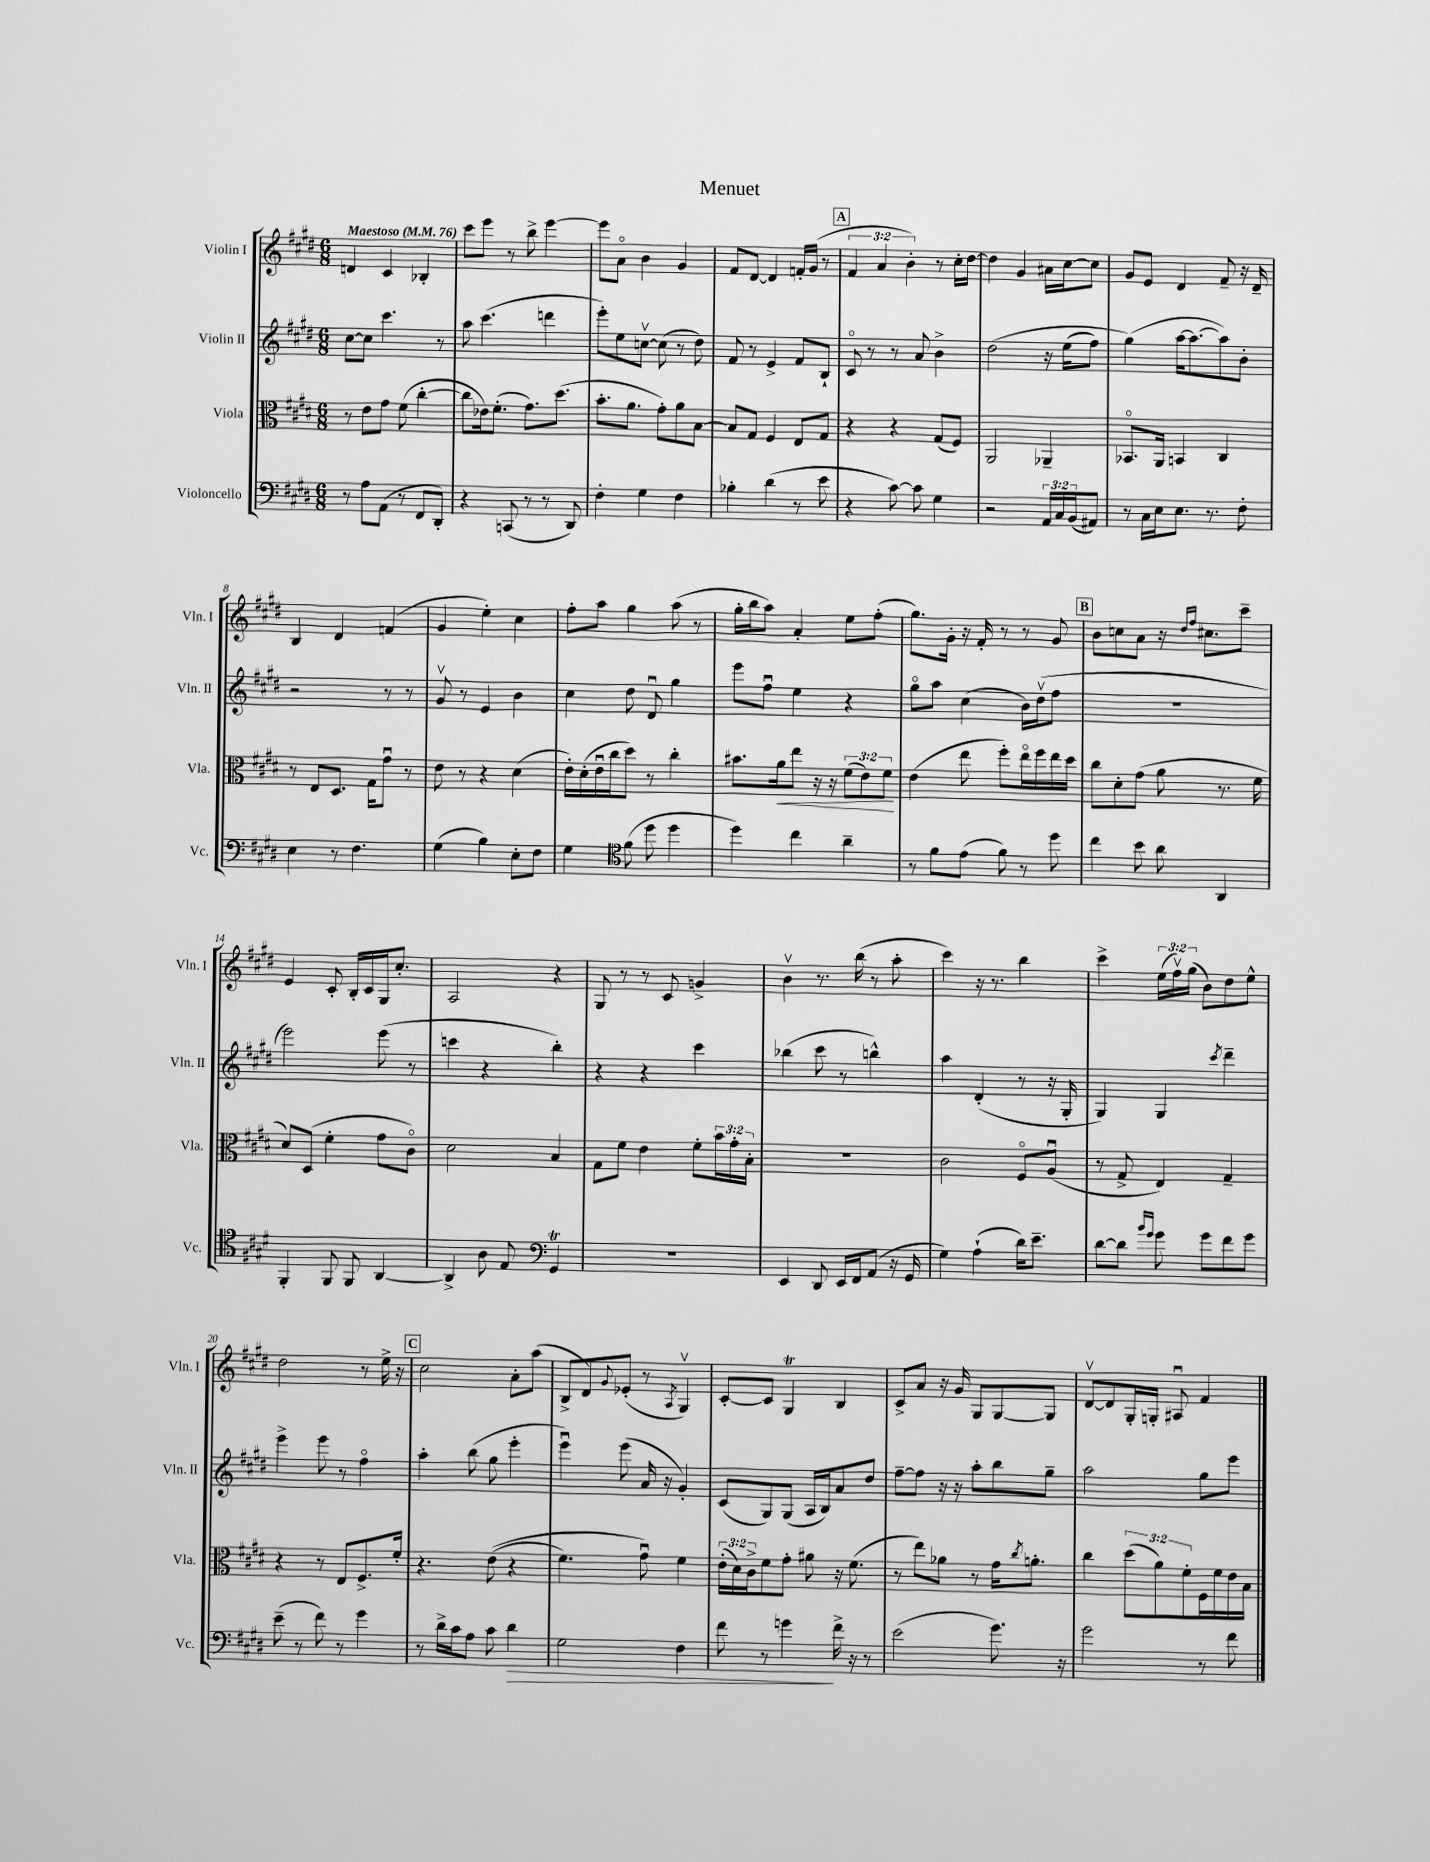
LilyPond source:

\header { title = "Menuet" }
<<
\new StaffGroup <<
\new Staff = "s0" \with { instrumentName = "Violin I" shortInstrumentName = "Vln. I" } {
    \clef treble \key e \major \numericTimeSignature \time 6/8 \override Staff.TupletNumber.text = #tuplet-number::calc-fraction-text \tempo "Maestoso" 4 = 76
    d'4 cis'4 bes4-. |
    cis'''8 e'''8 r8 b''8-> e'''4~ |
    e'''8 a'8\flageolet b'4 gis'4 |
    fis'8 dis'8~ dis'4 f'16-. gis'16( r8 |
    \mark \markup { \box "A" } \tuplet 3/2 { fis'4 a'4 b'4-.) } r8 cis''16-. dis''16~ |
    dis''4 gis'4 ais'16 cis''16~ cis''8 |
    gis'8 e'8 dis'4 fis'8-- r16 dis'16-- |
    b4 dis'4 f'4( |
    gis'4 e''4-.) cis''4 |
    fis''8-. a''8 gis''4 a''8( r8 |
    gis''16-. b''16 a''8) a'4-. e''8 fis''8-.( |
    gis''8.) gis'16-. r16 fis'16-. r8 r8 gis'8 |
    \mark \markup { \box "B" } b'8 c''8 a'8 r16 \grace { dis''16 fis''16 } cis''8. cis'''8-- |
    e'4 cis'8-. b16-. cis'16 gis16 cis''8.-. |
    a2 r4 |
    gis8 r8 r8 cis'8 g'4-> |
    b'4\upbow r8. b''16( r8 a''8-. |
    cis'''4) r16 r8. b''4 |
    cis'''4-> \tuplet 3/2 { e''16( fis''16\upbow) gis''16( } b'8) dis''8 e''8-^ |
    dis''2 r8 e''16-> r16 |
    \mark \markup { \box "C" } cis''2 a'8-. a''8( |
    b8-> dis'8) \appoggiatura { gis'8 } ees'8-.( r8 \acciaccatura { a8 } gis4\upbow) |
    cis'8~-. cis'8 gis4\trill b4 |
    cis'8-> a'8 r16 gis'16 gis8 gis8~ gis8 |
    dis'8~\upbow dis'8 gis16-. g16-. ais8\downbow fis'4 \bar "|." |
}
\new Staff = "s1" \with { instrumentName = "Violin II" shortInstrumentName = "Vln. II" } {
    \clef treble \key e \major \numericTimeSignature \time 6/8
    cis''8~ cis''8 cis'''4. r8 |
    a''8 cis'''4.( d'''4 |
    e'''8-.) e''8 c''8~\upbow c''8( r8 dis''8) |
    fis'8 r8 e'4-> fis'8 b8-! |
    \mark \markup { \box "A" } cis'8\flageolet r8 r8 a'8 b'4-> |
    dis''2\( r16 e''16( fis''8) |
    gis''4(\) a''16~ a''8.~ a''8) b'8-. |
    r2 r8 r8 |
    gis'8\upbow r8 e'4 b'4 |
    cis''4 dis''8 dis'8\downbow gis''4 |
    e'''8 fis''8\downbow e''4 r4 |
    gis''8\flageolet a''8 cis''4( b'16) dis''16\upbow( fis''8 |
    \mark \markup { \box "B" } R2. |
    e'''2) e'''8( r8 |
    c'''4 r4 b''4-.) |
    r4 r4 cis'''4 |
    bes''4( cis'''8 r8 b''4-^) |
    a''4 dis'4-.( r8 r16 gis16-. |
    gis4) gis4 \acciaccatura { cis'''8 } dis'''4-- |
    e'''4-> e'''8 r8 fis''4\flageolet |
    \mark \markup { \box "C" } a''4-. b''8( gis''8 e'''4-. |
    e'''4\downbow) e'''8( a'16 r16 gis'4-.) |
    cis'8( gis8) gis8( a16 b16) a'8 dis''8 |
    fis''8~-- fis''8 r16 r16 a''8-. b''8 gis''8-- |
    a''2 gis''8 e'''8 \bar "|." |
}
\new Staff = "s2" \with { instrumentName = "Viola" shortInstrumentName = "Vla." } {
    \clef alto \key e \major \numericTimeSignature \time 6/8 \override Staff.TupletNumber.text = #tuplet-number::calc-fraction-text
    r8 e'8 gis'8 fis'8( cis''4~-. |
    cis''8 ees'16) fis'8.-.( gis'8.) dis''8.( |
    b'8.-. a'8. gis'8-.) a'8 b8~ |
    b8 gis8 fis4 e8 gis8 |
    \mark \markup { \box "A" } r4 r4 gis8( fis8) |
    a,2 aes,4-- |
    bes,8.\flageolet a,16 b,4 cis4 |
    r8 e8 dis8. gis16 gis'8\downbow r8 |
    e'8 r8 r4 dis'4( |
    e'16-.) dis'16-.( e'16\downbow cis''16 dis''8) r8 cis''4-. |
    bis'8. a'16\< e''8 r16 r16 \tuplet 3/2 { fis'8( e'8) fis'8\! } |
    e'4( e''8 fis''8-.) e''16\flageolet fis''16 e''16 dis''16 |
    \mark \markup { \box "B" } cis''8 dis'8-. gis'8( a'8 r8. fis'16 |
    dis'8) dis8( fis'4-. gis'8 cis'8\flageolet) |
    dis'2 b4 |
    gis8 fis'8 e'4 fis'8-. \tuplet 3/2 { b'16 gis'16-. b16-. } |
    R2. |
    cis'2 fis8\flageolet a8\downbow( |
    r8 gis8-> e4) gis4-- |
    r4 r8 e8 fis8.-> fis'16-. |
    \mark \markup { \box "C" } r4. e'8(\( r4 |
    fis'4.) gis'8\downbow\) fis'4 |
    \tuplet 3/2 { e'16-.( dis'16) cis'16-> } fis'8 gis'8-. ais'8 r16 fis'8.( |
    r8 e''8) aes'8 r8 gis'16 \acciaccatura { cis''8 } a'8.-. |
    cis''4 \tuplet 3/2 { dis''8( a'8) fis'8-. } fis16 fis'16 e'16 b16 \bar "|." |
}
\new Staff = "s3" \with { instrumentName = "Violoncello" shortInstrumentName = "Vc." } {
    \clef bass \key e \major \numericTimeSignature \time 6/8 \override Staff.TupletNumber.text = #tuplet-number::calc-fraction-text
    r8 a8 a,8( r8 fis,8 dis,8-.) |
    r4 c,8( r8 r8 dis,8) |
    fis4-. gis4 fis4 |
    bes4-. dis'4( r8 e'8 |
    \mark \markup { \box "A" } r4 cis'8~) cis'8 gis4 |
    r2 \tuplet 3/2 { a,16 cis16 b,16( } ais,8) |
    r8 cis16 e16 e8. r8. fis8-. |
    e4 r8 fis4. |
    gis4( b4) e8-. fis8 |
    gis4 \clef tenor fis'8( dis''8 dis''4 |
    dis''4) cis''4 a'4-- |
    r8 fis'8 e'8( fis'8) r8 dis''8 |
    \mark \markup { \box "B" } cis''4 b'8 a'8 a,4 |
    fis,4-. fis,8 fis,8 a,4~ |
    a,4-> a8 e8 \clef bass gis,4\trill |
    R2. |
    e,4 dis,8 e,16 fis,16 a,8( r16 gis,16 |
    gis4) a4-!( dis'16) e'8.-- |
    dis'8~ dis'8 \grace { b'16 gis'16 } gis'8 gis'8 fis'8 gis'8 |
    e'8--( r8 fis'8) r8 gis'4 |
    \mark \markup { \box "C" } r8 dis'16-> cis'16 a8 cis'8 dis'4\> |
    gis2 fis4 |
    fis'8 r8 g'4\! fis'16-> r16 r8 |
    e'2( gis'8.) r16 |
    gis'2 r8 fis'8 \bar "|." |
}
>>
>>
